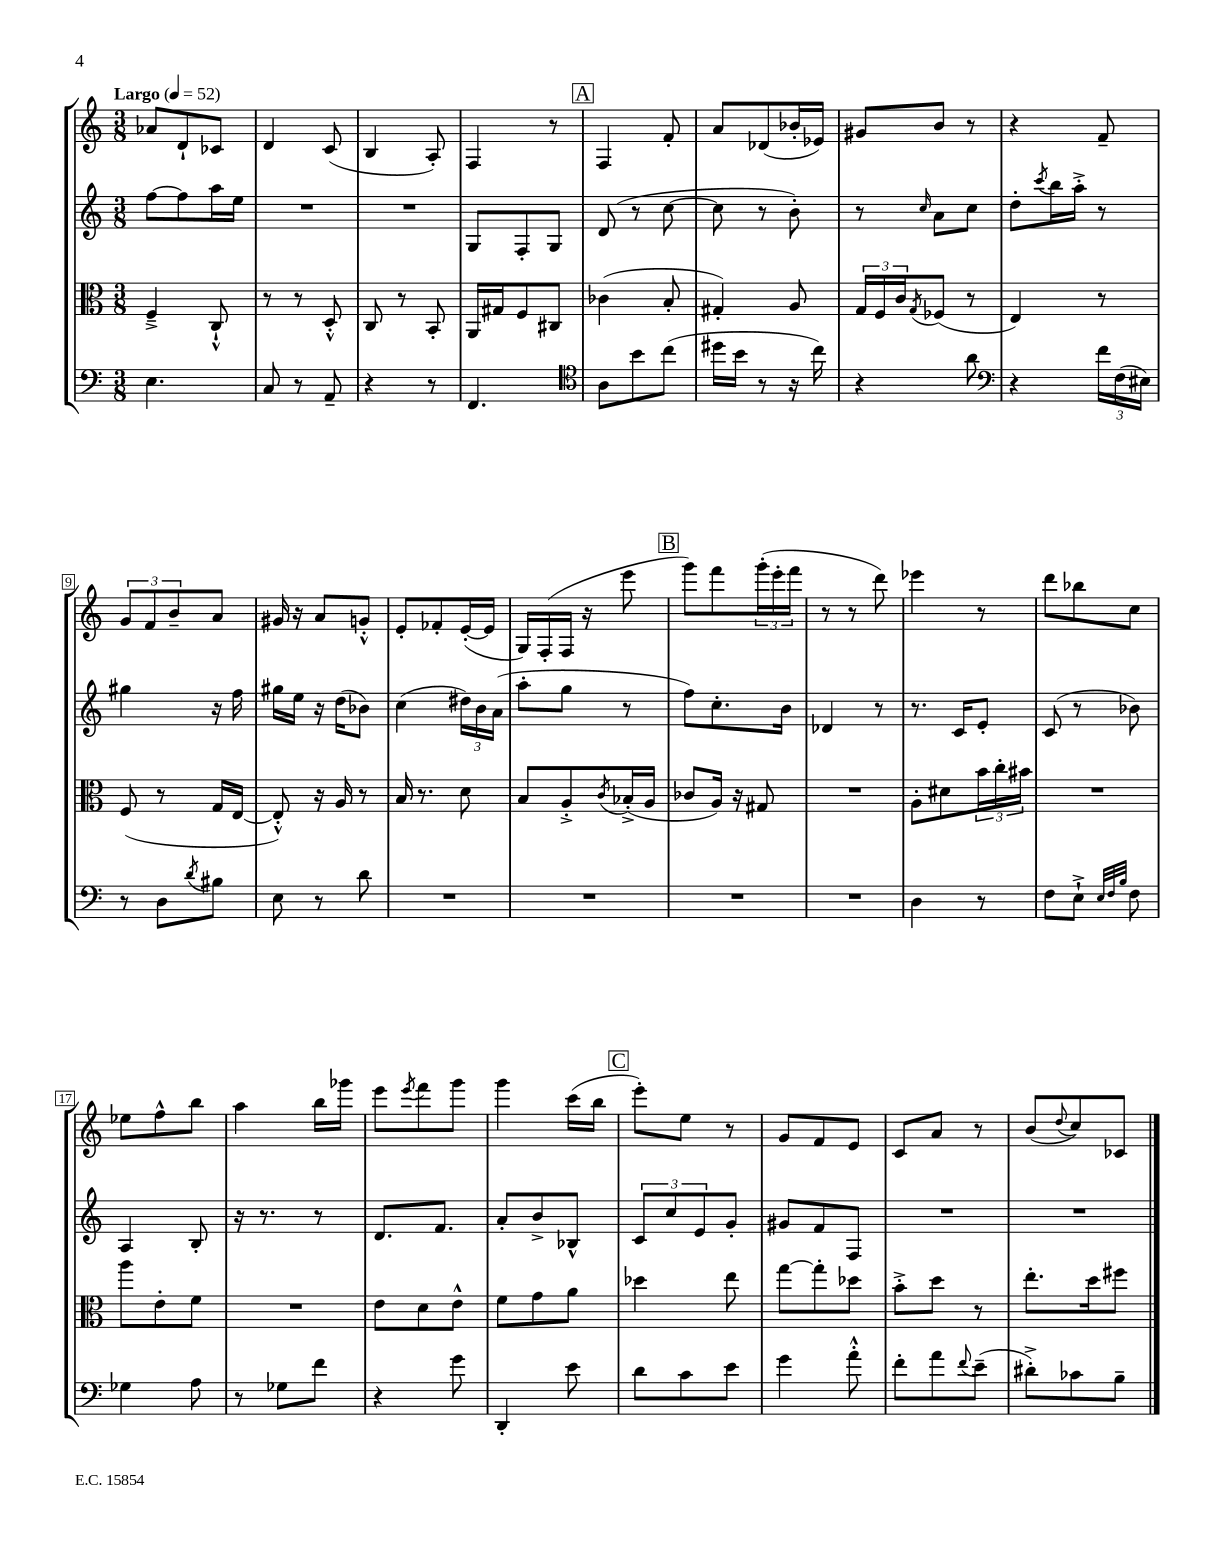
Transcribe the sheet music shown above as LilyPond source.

<<
\new StaffGroup <<
\new Staff = "s0" {
    \clef treble \key c \major \numericTimeSignature \time 3/8 \tempo "Largo" 4 = 52
    aes'8 d'8-! ces'8 |
    d'4 c'8( |
    b4 a8-.) |
    f4 r8 |
    \mark \markup { \box "A" } f4 f'8-. |
    a'8 des'8( bes'16-. ees'16) |
    gis'8 b'8 r8 |
    r4 f'8-- |
    \tuplet 3/2 { g'8 f'8 b'8-- } a'8 |
    gis'16 r16 a'8 g'8-.-^ |
    e'8-. fes'8-. e'16~-.( e'16 |
    g16) f16-.( f16 r16 e'''8 |
    \mark \markup { \box "B" } g'''8) f'''8 \tuplet 3/2 { g'''16-.( e'''16-. f'''16 } |
    r8 r8 d'''8) |
    ees'''4 r8 |
    d'''8 bes''8 c''8 |
    ees''8 f''8-^ b''8 |
    a''4 b''16 ges'''16 |
    e'''8 \acciaccatura { e'''8 } f'''8 g'''8 |
    g'''4 c'''16( b''16 |
    \mark \markup { \box "C" } e'''8-.) e''8 r8 |
    g'8 f'8 e'8 |
    c'8 a'8 r8 |
    b'8( \appoggiatura { d''8 } c''8) ces'8 \bar "|." |
}
\new Staff = "s1" {
    \clef treble \key c \major \numericTimeSignature \time 3/8
    f''8~ f''8 a''16 e''16 |
    R4. |
    R4. |
    g8 f8-. g8 |
    \mark \markup { \box "A" } d'8( r8 c''8~ |
    c''8 r8 b'8-.) |
    r8 \grace { c''16 } a'8 c''8 |
    d''8-. \acciaccatura { c'''8 } b''16 a''16-.-> r8 |
    gis''4 r16 f''16 |
    gis''16 e''16 r16 d''16( bes'8) |
    c''4( \tuplet 3/2 { dis''16) b'16 a'16( } |
    a''8-. g''8 r8 |
    \mark \markup { \box "B" } f''8) c''8.-. b'16 |
    des'4 r8 |
    r8. c'16 e'8-. |
    c'8( r8 bes'8) |
    a4 b8-. |
    r16 r8. r8 |
    d'8. f'8. |
    a'8-. b'8-> bes8-^ |
    \mark \markup { \box "C" } \tuplet 3/2 { c'8 c''8 e'8 } g'8-. |
    gis'8 f'8 f8 |
    R4. |
    R4. \bar "|." |
}
\new Staff = "s2" {
    \clef alto \key c \major \numericTimeSignature \time 3/8
    f4---> c8-!-^ |
    r8 r8 d8-.-^ |
    c8 r8 b,8-. |
    a,16 gis16 f8 cis8 |
    \mark \markup { \box "A" } ces'4( b8-. |
    gis4-.) a8 |
    \tuplet 3/2 { g16 f16 c'16 } \acciaccatura { g8 } fes8( r8 |
    e4) r8 |
    f8( r8 g16 e16~ |
    e8-.-^) r16 a16 r8 |
    b16 r8. d'8 |
    b8 a8-.-> \acciaccatura { c'8 } bes16-.->( a16 |
    \mark \markup { \box "B" } ces'8 a16) r16 gis8 |
    R4. |
    a8-. dis'8 \tuplet 3/2 { b'16 c''16-. bis'16 } |
    R4. |
    a''8 e'8-. f'8 |
    R4. |
    e'8 d'8 e'8-^ |
    f'8 g'8 a'8 |
    \mark \markup { \box "C" } des''4 e''8 |
    g''8~ g''8-. des''8 |
    b'8-.-> d''8 r8 |
    e''8.-. d''16 fis''8 \bar "|." |
}
\new Staff = "s3" {
    \clef bass \key c \major \numericTimeSignature \time 3/8
    e4. |
    c8 r8 a,8-- |
    r4 r8 |
    f,4. |
    \mark \markup { \box "A" } \clef tenor a8 b'8 c''8( |
    dis''16 b'16 r8 r16 c''16) |
    r4 a'8 |
    \clef bass r4 \tuplet 3/2 { f'16 f16( eis16) } |
    r8 d8 \acciaccatura { d'8 } bis8 |
    e8 r8 d'8 |
    R4. |
    R4. |
    \mark \markup { \box "B" } R4. |
    R4. |
    d4 r8 |
    f8 e8-!-> \grace { e32 f32 b32 } f8 |
    ges4 a8 |
    r8 ges8 f'8 |
    r4 g'8 |
    d,4-. e'8 |
    \mark \markup { \box "C" } d'8 c'8 e'8 |
    g'4 a'8-.-^ |
    f'8-. a'8 \appoggiatura { f'8 } e'8--( |
    dis'8-.->) ces'8 b8-- \bar "|." |
}
>>
>>
\layout { \context { \Score \override BarNumber.stencil = #(make-stencil-boxer 0.1 0.3 ly:text-interface::print) } }
